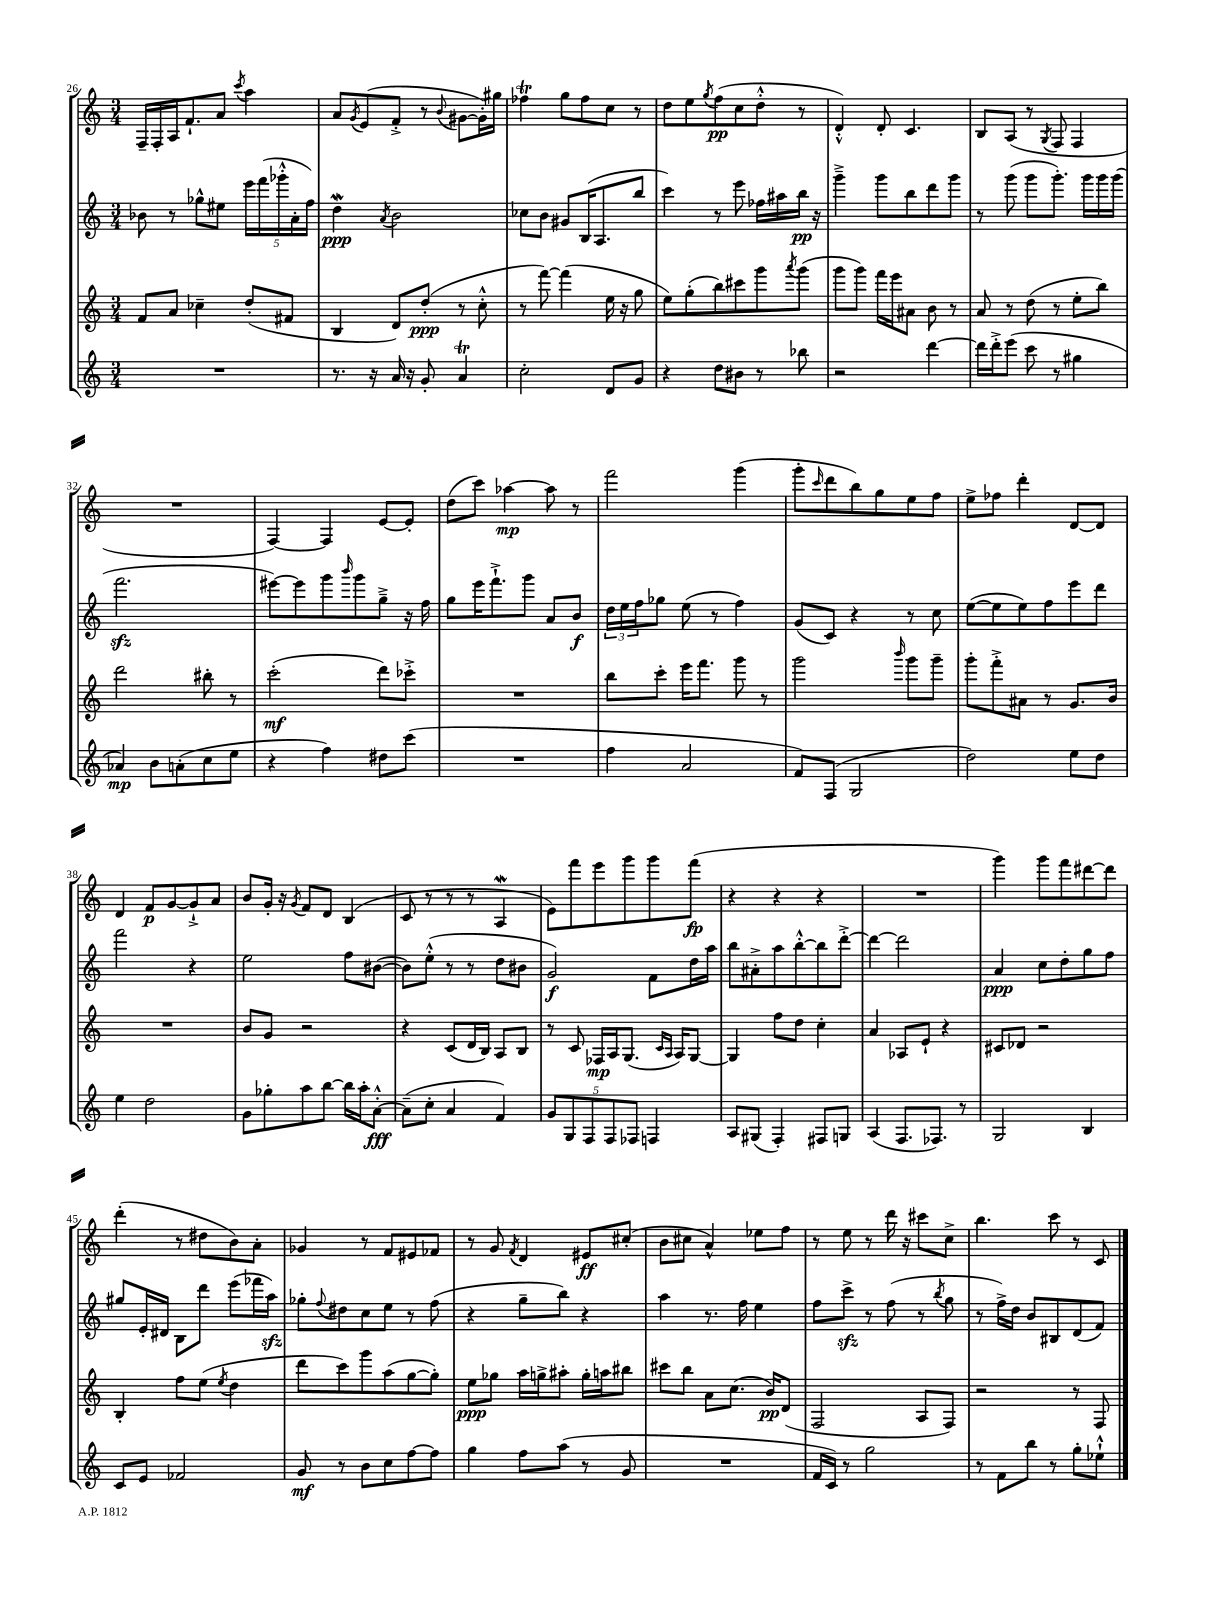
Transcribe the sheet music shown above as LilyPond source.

<<
\new StaffGroup <<
\new Staff = "s0" {
    \clef treble \key c \major \numericTimeSignature \time 3/4
    f16-- f16-. a16 f'8.-! a'8 \acciaccatura { c'''8 } a''4 |
    a'8 \acciaccatura { g'8 } e'8( f'8-.-> r8 \appoggiatura { b'8 } gis'8~ gis'16-.) gis''16 |
    fes''4\trill g''8 fes''8 c''8 r8 |
    d''8 e''8 \acciaccatura { g''8 } f''8\pp( c''8 d''8-.-^ r8 |
    d'4-.-^) d'8-. c'4. |
    b8 a8( r8 \acciaccatura { g8 } f8 f4 |
    R2. |
    f4~) f4 e'8~ e'8-. |
    d''8( c'''8) aes''4~\mp aes''8 r8 |
    f'''2 g'''4( |
    g'''8-. \grace { c'''16 } d'''8 b''8) g''8 e''8 f''8 |
    e''8-> fes''8 d'''4-. d'8~ d'8 |
    d'4 f'8\p g'8~ g'8-!-> a'8 |
    b'8 g'16-. r16 \acciaccatura { g'8 } f'8 d'8 b4( |
    c'8 r8 r8 r8 a4\mordent |
    e'8) f'''8 e'''8 g'''8 g'''8 f'''8\fp( |
    r4 r4 r4 |
    R2. |
    g'''4) g'''8 f'''8 dis'''8~ dis'''8 |
    d'''4-.( r8 dis''8 b'8) a'8-. |
    ges'4 r8 f'8 eis'8 fes'8 |
    r8 g'8 \acciaccatura { f'8 } d'4 eis'8\ff cis''8-.( |
    b'8 cis''8 a'4-^) ees''8 f''8 |
    r8 e''8 r8 d'''16 r16 cis'''8 c''8-> |
    b''4. c'''8 r8 c'8 \bar "|." |
}
\new Staff = "s1" {
    \clef treble \key c \major \numericTimeSignature \time 3/4
    bes'8 r8 ges''8-^ eis''8 \tuplet 5/4 { e'''16 f'''16( ges'''16-.-^ a'16-. f''16) } |
    d''4\mordent\ppp \acciaccatura { a'8 } b'2 |
    ces''8 b'8 gis'8 b16( a8. b''8 |
    c'''4) r8 e'''8 fes''16 ais''16 b''16\pp r16 |
    g'''4---> g'''8 b''8 d'''8 g'''8 |
    r8 g'''8( g'''8 g'''8.-.) g'''16 g'''16 g'''16( |
    f'''2.\sfz |
    eis'''8~) eis'''8 g'''8 \grace { b'''16 } g'''8 g''8---> r16 f''16 |
    g''8 e'''16 f'''8.-!-> g'''8 a'8 b'8\f |
    \tuplet 3/2 { d''16 e''16 f''16 } ges''8 e''8( r8 f''4) |
    g'8( c'8) r4 r8 c''8 |
    e''8~( e''8 e''8) f''8 e'''8 d'''8 |
    f'''2 r4 |
    e''2 f''8 bis'8~( |
    bis'8) e''8-.-^( r8 r8 d''8 bis'8 |
    g'2\f) f'8 d''16 a''16 |
    b''8 ais'8-.-> a''8 b''8~-.-^ b''8 d'''8~-.-> |
    d'''4~ d'''2 |
    a'4\ppp c''8 d''8-. g''8 f''8 |
    gis''8 e'16-. dis'16 b8 d'''8 e'''8( fes'''16 a''16\sfz) |
    ges''8-. \appoggiatura { f''8 } dis''8 c''8 e''8 r8 f''8( |
    r4 g''8-- b''8) r4 |
    a''4 r8. f''16 e''4 |
    f''8 c'''8->\sfz r8 f''8( r8 \acciaccatura { b''8 } g''8 |
    r8 f''16->) d''16 b'8 bis8 d'8( f'8) \bar "|." |
}
\new Staff = "s2" {
    \clef treble \key c \major \numericTimeSignature \time 3/4
    f'8 a'8 ces''4-- d''8-.( fis'8 |
    b4 d'8) d''8-.\ppp( r8 c''8-.-^ |
    r8 f'''8~) f'''4( e''16 r16 g''8 |
    e''8) g''8-.( b''8) cis'''8 g'''8 \acciaccatura { a'''8 } g'''8( |
    g'''8 g'''8) f'''16 e'''16 ais'8 b'8 r8 |
    a'8 r8 d''8( r8 e''8-. b''8) |
    d'''2 bis''8-. r8 |
    c'''2-.\mf( d'''8) ces'''8-.-> |
    R2. |
    b''8 c'''8-. e'''16 f'''8. g'''8 r8 |
    g'''2 \grace { b'''16 } g'''8 g'''8-- |
    g'''8-. f'''8-.-> ais'8 r8 g'8. b'16 |
    R2. |
    b'8 g'8 r2 |
    r4 c'8( d'16 b16) a8 b8 |
    r8 c'8 fes16\mp a16 g8.( \grace { c'16 a16 } a16) g8~ |
    g4 f''8 d''8 c''4-. |
    a'4 aes8 e'8-! r4 |
    cis'8 des'8 r2 |
    b4-. f''8 e''8( \acciaccatura { e''8 } d''4 |
    d'''8 c'''8) g'''8 a''8( g''8~ g''8-.) |
    e''8\ppp ges''8 a''16 g''16-> ais''8-. g''16-. a''16 bis''8 |
    cis'''8 b''8 a'8 c''8.( b'16\pp) d'8( |
    f2 a8 f8) |
    r2 r8 f8 \bar "|." |
}
\new Staff = "s3" {
    \clef treble \key c \major \numericTimeSignature \time 3/4
    R2. |
    r8. r16 a'16 r16 g'8-. a'4\trill |
    c''2-. d'8 g'8 |
    r4 d''8 bis'8 r8 bes''8 |
    r2 d'''4~ |
    d'''16 d'''16-.-> e'''8( c'''8 r8 gis''4 |
    aes'4\mp) b'8 a'8-.( c''8 e''8 |
    r4 f''4) dis''8 c'''8( |
    R2. |
    f''4 a'2 |
    f'8) f8( g2 |
    d''2) e''8 d''8 |
    e''4 d''2 |
    g'8 ges''8-. a''8 b''8~ b''16 a''16-. a'8~-.-^\fff |
    a'8--( c''8-. a'4 f'4) |
    \tuplet 5/4 { g'8 g8 f8 f8 fes8 } f4 |
    a8 gis8( f4-.) fis8 g8 |
    a4( f8. fes8.) r8 |
    g2 b4 |
    c'8 e'8 fes'2 |
    g'8\mf r8 b'8 c''8 f''8~ f''8 |
    g''4 f''8 a''8( r8 g'8 |
    R2. |
    f'16 c'16) r8 g''2 |
    r8 f'8 b''8 r8 g''8-. ees''8-!-^ \bar "|." |
}
>>
>>
\layout { \context { \Score currentBarNumber = #26 } }
